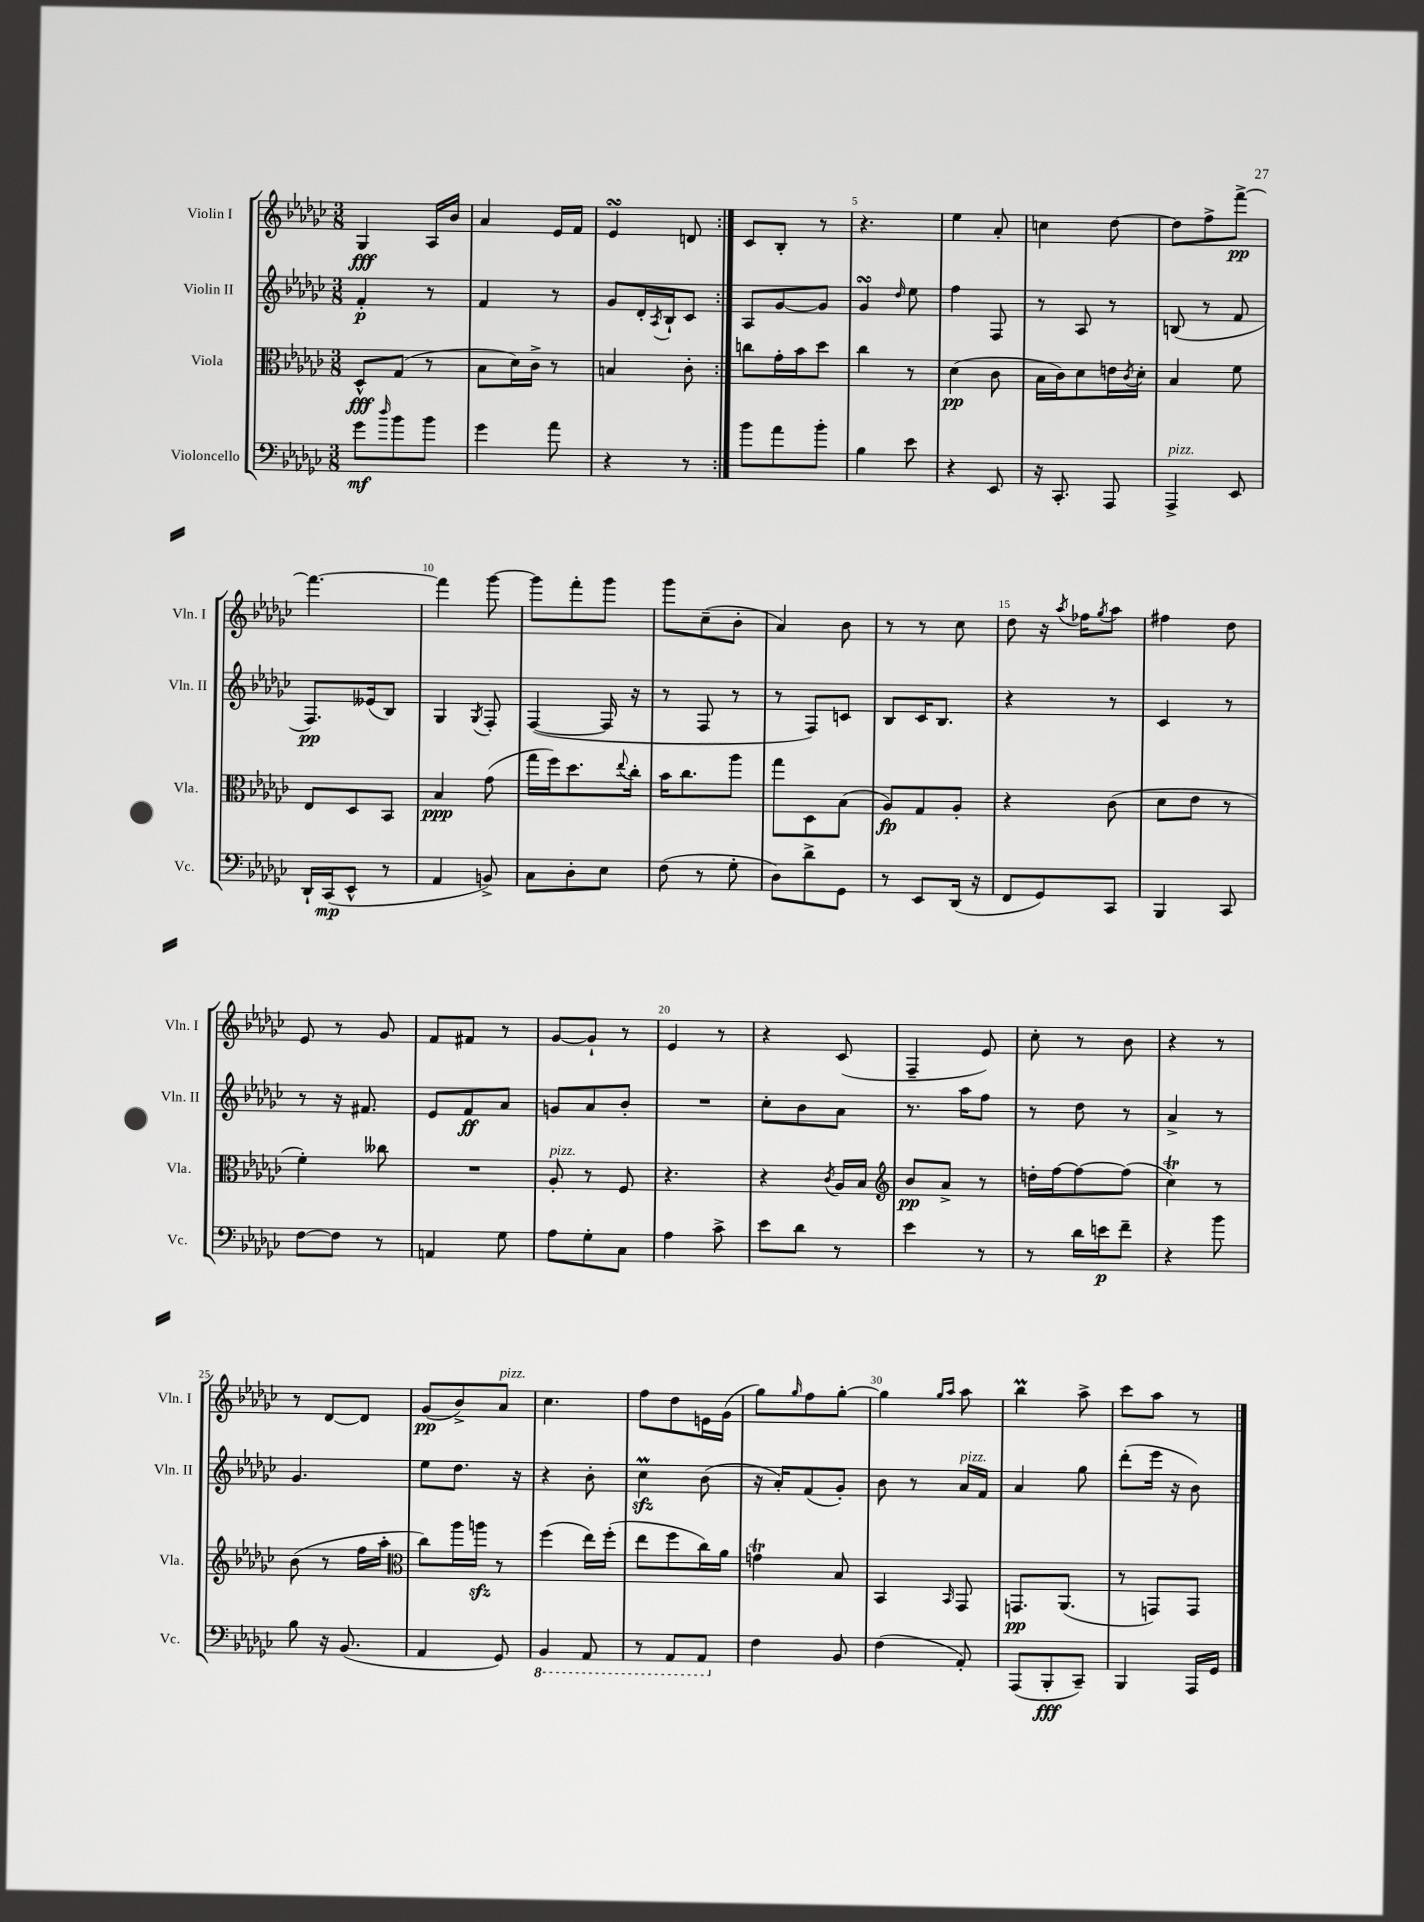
<<
\new StaffGroup <<
\new Staff = "s0" \with { instrumentName = "Violin I" shortInstrumentName = "Vln. I" } {
    \clef treble \key ges \major \numericTimeSignature \time 3/8
    \repeat volta 2 { ges4\fff aes16 bes'16 |
    aes'4 ees'16 f'16 |
    ees'4\turn d'8 | }
    ces'8 bes8-. r8 |
    r4. |
    ees''4 aes'8-. |
    c''4 des''8~ |
    des''8 f''8-> f'''8~->\pp |
    f'''4.~ |
    f'''4 ges'''8~ |
    ges'''8 f'''8-. ges'''8 |
    ges'''8 ces''8--( bes'8-. |
    aes'4) bes'8 |
    r8 r8 ces''8 |
    des''8 r16 \acciaccatura { aes''8 } fes''16 \acciaccatura { ges''8 } aes''8 |
    fis''4 des''8 |
    ees'8 r8 ges'8 |
    f'8 fis'8 r8 |
    ges'8~ ges'8-! r8 |
    ees'4 r8 |
    r4 ces'8( |
    f4-- ees'8) |
    ces''8-. r8 bes'8 |
    r4 r8 |
    r8 des'8~ des'8 |
    ges'8\pp( bes'8->) aes'8^\markup { \italic "pizz." } |
    ces''4. |
    f''8 des''8 e'16 ges'16( |
    ges''8) \grace { ges''16 } f''8 ges''8~-. |
    ges''4 \grace { ges''16 aes''16 } aes''8 |
    bes''4\prall aes''8-> |
    ces'''8 aes''8 r8 \bar "|." |
}
\new Staff = "s1" \with { instrumentName = "Violin II" shortInstrumentName = "Vln. II" } {
    \clef treble \key ges \major \numericTimeSignature \time 3/8
    \repeat volta 2 { f'4-.\p r8 |
    f'4 r8 |
    ges'8 des'16-. \acciaccatura { aes8 } bes16-! ces'8 | }
    aes8 ges'8~ ges'8 |
    ges'4\turn \grace { des''16 } ees''8 |
    f''4 f8 |
    r8 aes8 r8 |
    b8( r8 f'8 |
    f8.\pp) eeses'16( bes8) |
    ges4 \acciaccatura { ges8 } f8-. |
    f4~( f16 r16 |
    r8 f8 r8 |
    r8 f8) c'8 |
    bes8 ces'16 bes8. |
    r4 r8 |
    ces'4 r8 |
    r8 r16 fis'8. |
    ees'8 f'8\ff aes'8 |
    g'8 aes'8 bes'8-. |
    R4. |
    ces''8-. bes'8 aes'8 |
    r8. aes''16 f''8 |
    r8 des''8 r8 |
    aes'4-> r8 |
    ges'4. |
    ees''8 des''8. r16 |
    r4 bes'8-. |
    ces''4\prall\sfz bes'8( |
    r16 aes'16-.) f'8( ges'8-.) |
    bes'8 r8 aes'16^\markup { \italic "pizz." } f'16 |
    aes'4 ges''8 |
    des'''8-.( ees'''16 r16 bes'8) \bar "|." |
}
\new Staff = "s2" \with { instrumentName = "Viola" shortInstrumentName = "Vla." } {
    \clef alto \key ges \major \numericTimeSignature \time 3/8
    \repeat volta 2 { des8-^\fff ges8( r8 |
    bes8 des'16) ces'16-> r8 |
    b4 ces'8-. | }
    c''8 ges'16-. bes'16 des''8 |
    ces''4 r8 |
    des'4\pp( ces'8 |
    bes16 ces'16) des'8 e'16 \acciaccatura { ces'8 } des'16-. |
    bes4 f'8 |
    ees8 des8 bes,8 |
    bes4\ppp ges'8( |
    ges''16 f''16) des''8. \appoggiatura { ees''8 } ces''16-. |
    bes'16 ces''8. aes''8 |
    ges''8 des8 bes8( |
    aes8\fp) ges8 aes8-. |
    r4 ces'8( |
    des'8 ees'8 r8 |
    f'4-.) ceses''8 |
    R4. |
    aes8-.^\markup { \italic "pizz." } r8 f8 |
    r4. |
    r4 \acciaccatura { ces'8 } aes16 bes16 |
    \clef treble bes'8\pp aes'8-> r8 |
    d''16-. f''16~ f''8~ f''8( |
    ces''4\trill) r8 |
    bes'8( r8 f''16 aes''16-. |
    \clef alto ces''8) aes''16 a''16\sfz r8 |
    f''4( ees''16) f''16-.( |
    ees''8 f''8 ces''16) aes'16 |
    g'4\trill bes8 |
    bes,4 \grace { bes,16 } ges,8 |
    g,8.\pp aes,8.( |
    r8 g,8) g,8 \bar "|." |
}
\new Staff = "s3" \with { instrumentName = "Violoncello" shortInstrumentName = "Vc." } {
    \clef bass \key ges \major \numericTimeSignature \time 3/8
    \repeat volta 2 { ges'8\mf \grace { des''16 } bes'8 bes'8 |
    ges'4 aes'8 |
    r4 r8 | }
    bes'8 aes'8 bes'8-. |
    bes4 ees'8 |
    r4 ees,8 |
    r16 ces,8.-. aes,,8 |
    aes,,4->^\markup { \italic "pizz." } ees,8 |
    des,16-! ces,16\mp( ees,8-^ r8 |
    aes,4 b,8->) |
    ces8 des8-. ees8 |
    f8( r8 ges8-. |
    des8) des'8-> ges,8 |
    r8 ees,8 des,16( r16 |
    f,8 ges,8) ces,8 |
    bes,,4 ces,8 |
    f8~ f8 r8 |
    a,4 ges8 |
    aes8 ges8-. ces8 |
    aes4 ces'8-> |
    ees'8 des'8 r8 |
    ees'4 r8 |
    r8 des'16 e'16\p f'8-- |
    r4 bes'8 |
    bes8 r16 bes,8.( |
    aes,4 ges,8) |
    \ottava #-1 bes,,4 aes,,8 |
    r8 aes,,8 aes,,8 \ottava #0 |
    f4 bes,8 |
    f4( aes,8-.) |
    aes,,8( bes,,8-.\fff ces,8--) |
    bes,,4 aes,,16 ges,16 \bar "|." |
}
>>
>>
\layout { \context { \Score \override BarNumber.break-visibility = ##(#f #t #t) barNumberVisibility = #(every-nth-bar-number-visible 5) } }
